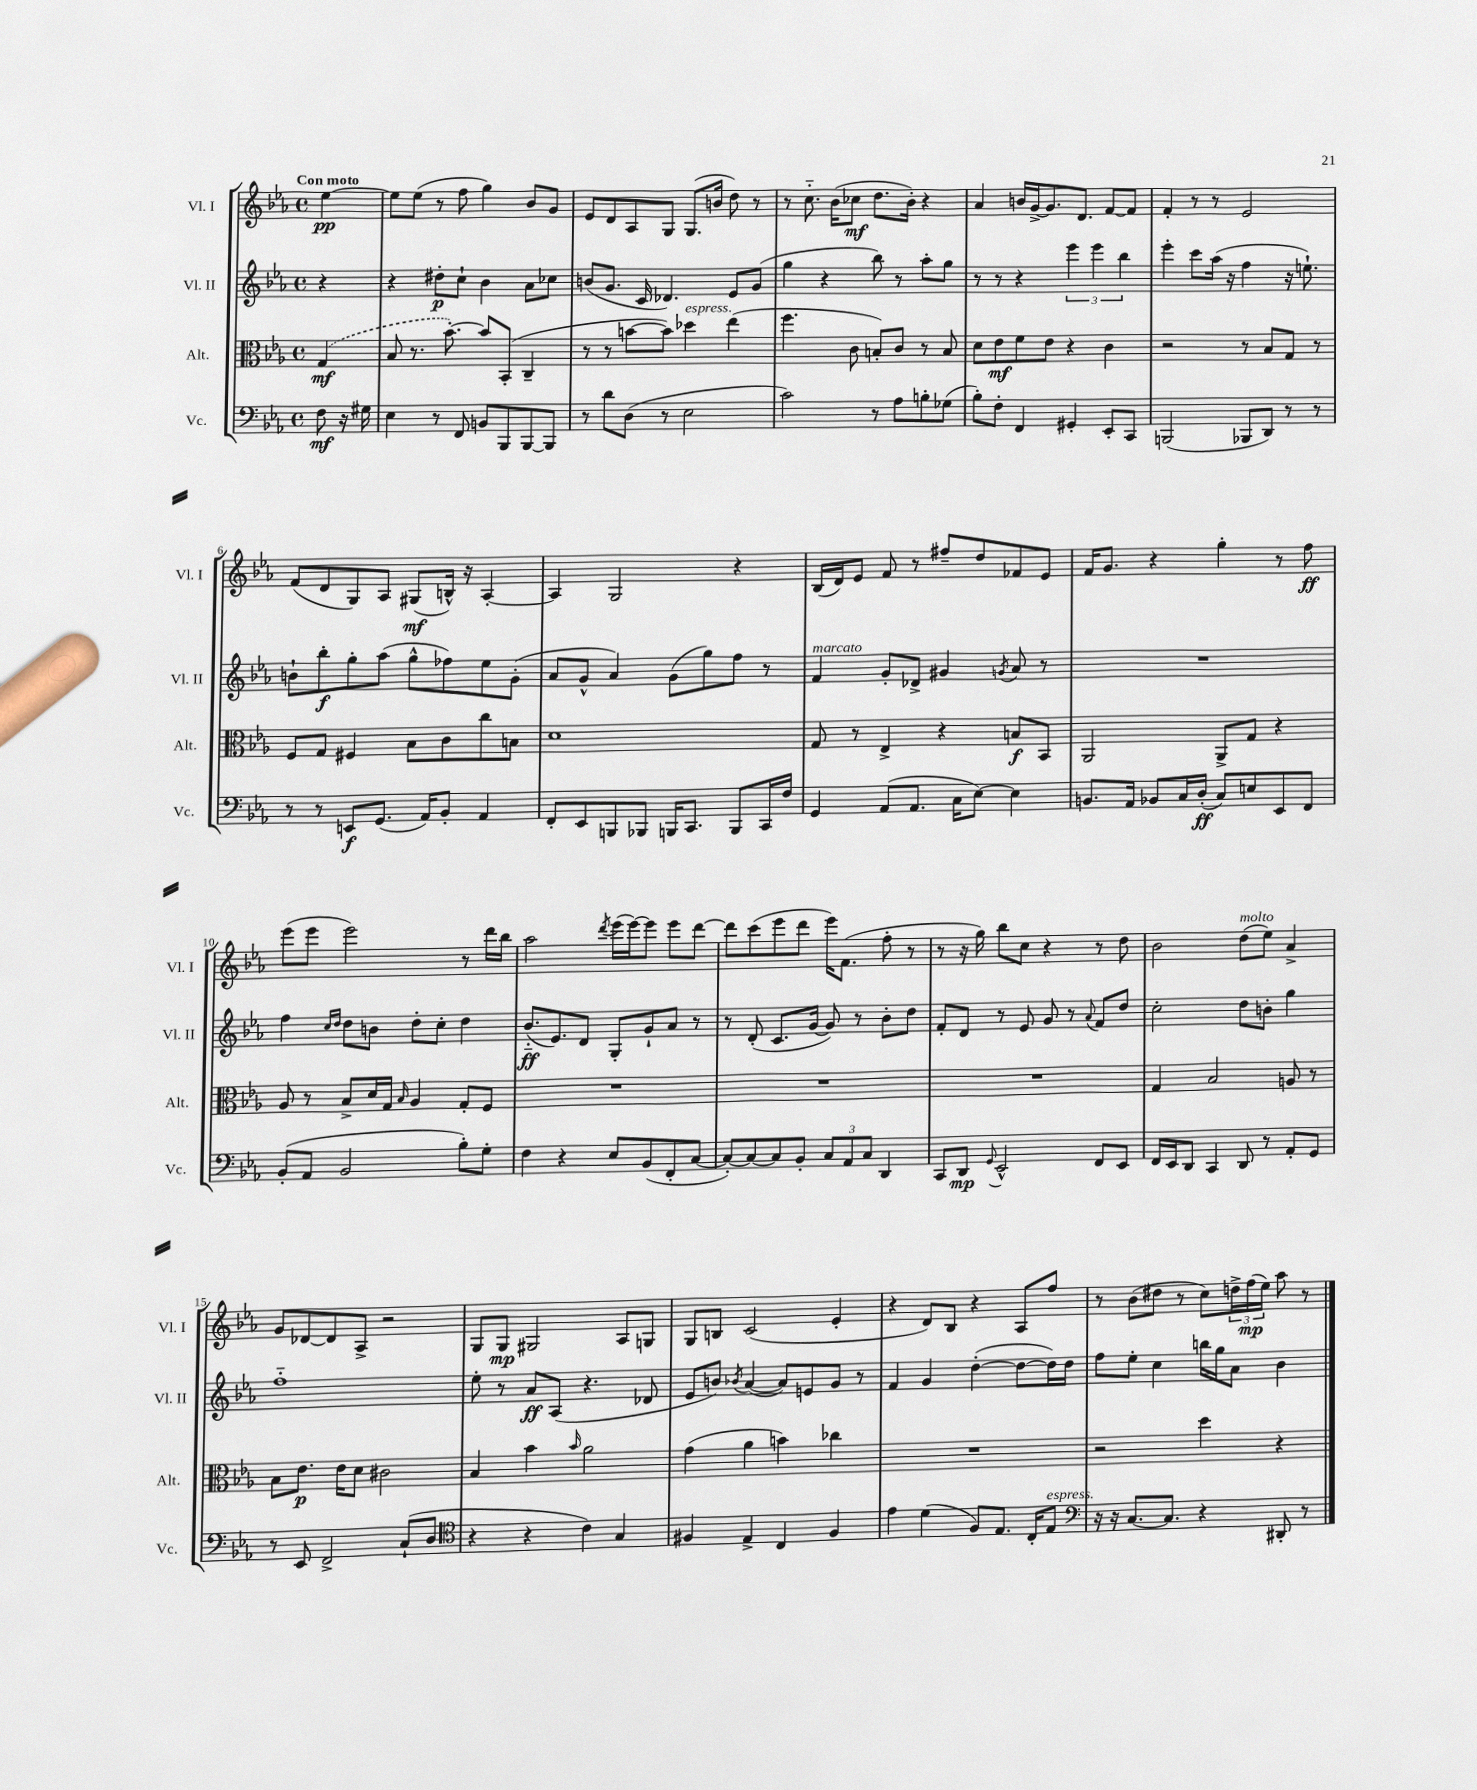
<<
\new StaffGroup <<
\new Staff = "s0" \with { instrumentName = "Vl. I" shortInstrumentName = "Vl. I" } {
    \clef treble \key ees \major \defaultTimeSignature \time 4/4 \partial 4 \tempo "Con moto"
    ees''4~\pp |
    ees''8 ees''8( r8 f''8 g''4) bes'8 g'8 |
    ees'8 d'8 aes8 g8 g8.( b'16 d''8) r8 |
    r8 c''8.-_ bes'16( ces''8\mf d''8. bes'16-.) r4 |
    aes'4 b'16 g'16~-> g'8. d'8. f'8~ f'8 |
    f'4-. r8 r8 ees'2 |
    f'8( d'8 g8) aes8 gis8\mf( b16-^) r16 aes4~-. |
    aes4 g2 r4 |
    bes16( d'16) ees'8 f'8 r8 fis''8-- d''8 fes'8 ees'8 |
    f'16 g'8. r4 g''4-. r8 f''8\ff |
    ees'''8( ees'''8 ees'''2) r8 d'''16 bes''16 |
    aes''2 \acciaccatura { d'''8 } ees'''16( ees'''16~) ees'''8 ees'''8 d'''8~ |
    d'''8 c'''8( ees'''8 d'''8 ees'''16) f'8.( f''8-. r8 |
    r8 r16 g''16) bes''8 c''8 r4 r8 d''8 |
    bes'2 d''8^\markup { \italic "molto" }( ees''8) aes'4-> |
    g'8 des'8~ des'8 aes8-> r2 |
    g8 g8\mp gis2 aes8 g8 |
    g8 b8 c'2( ees'4-. |
    r4 d'8) bes8 r4 aes8 f''8 |
    r8 bes'8( dis''8 r8 c''8) \tuplet 3/2 { d''16-> f''16\mp( ees''16) } aes''8 r8 \bar "|." |
}
\new Staff = "s1" \with { instrumentName = "Vl. II" shortInstrumentName = "Vl. II" } {
    \clef treble \key ees \major \defaultTimeSignature \time 4/4 \partial 4
    r4 |
    r4 dis''8-.\p c''8-! bes'4 aes'8 ces''8 |
    b'8( g'8. c'16 des'4.) ees'8 g'8( |
    g''4 r4 bes''8) r8 aes''8-. g''8 |
    r8 r8 r4 \tuplet 3/2 { ees'''4 ees'''4 bes''4 } |
    ees'''4-. c'''8 aes''16( r16 f''4 r16 e''8.-!) |
    b'8-! bes''8-.\f g''8-. aes''8( g''8-^ fes''8) ees''8 g'8-.( |
    aes'8 g'8-^ aes'4) g'8( g''8) f''8 r8 |
    f'4^\markup { \italic "marcato" } g'8-. des'8-> gis'4 \acciaccatura { g'8 } aes'8 r8 |
    R1 |
    f''4 \grace { c''16 d''16 } d''8 b'8 d''8-. c''8-. d''4 |
    bes'8.-_\ff( ees'8.) d'8 g8-. g'8-! aes'8 r8 |
    r8 d'8-.( c'8. g'16~ g'8) r8 bes'8-. d''8 |
    f'8-. d'8 r8 ees'8 g'8 r8 \appoggiatura { aes'8 } f'8 d''8 |
    c''2-. d''8 b'8-. g''4 |
    f''1-_ |
    ees''8-. r8 aes'8\ff aes8( r4. des'8 |
    ees'8 b'8) \acciaccatura { bes'8 } aes'4~( aes'8) e'8 g'8 r8 |
    f'4 g'4 d''4~-.( d''8~ d''16) d''16 |
    f''8 ees''8-. c''4 b''16 g''16 aes'8 bes'4 \bar "|." |
}
\new Staff = "s2" \with { instrumentName = "Alt." shortInstrumentName = "Alt." } {
    \clef alto \key ees \major \defaultTimeSignature \time 4/4 \partial 4
    \once \slurDashed g4\mf( |
    bes8 r8. bes'8.~-.) bes'8 bes,8-.( c4-- |
    r8 r8 b'8~ b'8) des''4^\markup { \italic "espress." } ees''4( |
    f''4. c'8 b8-.) c'8 r8 b8 |
    d'8 ees'8\mf f'8 ees'8 r4 c'4 |
    r2 r8 bes8 g8 r8 |
    f8 g8 fis4 bes8 c'8 c''8 b8 |
    d'1 |
    g8 r8 ees4-> r4 b8\f bes,8 |
    aes,2 aes,8-> g8 r4 |
    aes8 r8 bes8-> d'16 g16 \grace { bes16 } aes4 g8-. f8 |
    R1 |
    R1 |
    R1 |
    g4 bes2 a8 r8 |
    bes8 ees'8.\p ees'16 d'8 cis'2 |
    bes4 bes'4 \grace { bes'16 } aes'2 |
    g'4( aes'4 b'4) ces''4 |
    R1 |
    r2 d''4 r4 \bar "|." |
}
\new Staff = "s3" \with { instrumentName = "Vc." shortInstrumentName = "Vc." } {
    \clef bass \key ees \major \defaultTimeSignature \time 4/4 \partial 4
    f8\mf r16 gis16 |
    ees4 r8 f,8 b,8 bes,,8 bes,,8~ bes,,8 |
    r8 d'8 d8( r8 ees2 |
    c'2) r8 aes8 b8-. ges8( |
    bes8-.) f8-. f,4 gis,4-. ees,8-. c,8 |
    b,,2( bes,,8 d,8) r8 r8 |
    r8 r8 e,8\f g,8.( aes,16) bes,8-. aes,4 |
    f,8-. ees,8 b,,8 bes,,8 b,,16 c,8. b,,8 c,16 f16 |
    g,4 aes,8( aes,8. c16 ees8~) ees4 |
    b,8. aes,16 bes,8 c16 d16-.\ff( c8) e8 ees,8 f,8 |
    bes,8-.( aes,8 bes,2 bes8-.) g8-. |
    f4 r4 ees8 bes,8( f,8-. c8~ |
    c8~-.) c8~ c8 bes,8-. \tuplet 3/2 { c8 aes,8 c8 } d,4 |
    c,8 d,8\mp \appoggiatura { g,8 } ees,2-^ f,8 ees,8 |
    f,16 ees,16 d,8 c,4 d,8 r8 aes,8-. g,8 |
    r8 ees,8 f,2-> c8-!( d8 |
    \clef tenor r4 r4 c'4) g4 |
    fis4 ees4-> c4 fis4 |
    ees'4 d'4( f8) ees8. c16-. ees8^\markup { \italic "espress." } |
    \clef bass r16 r16 c8.~ c8. r4 dis,8-. r8 \bar "|." |
}
>>
>>
